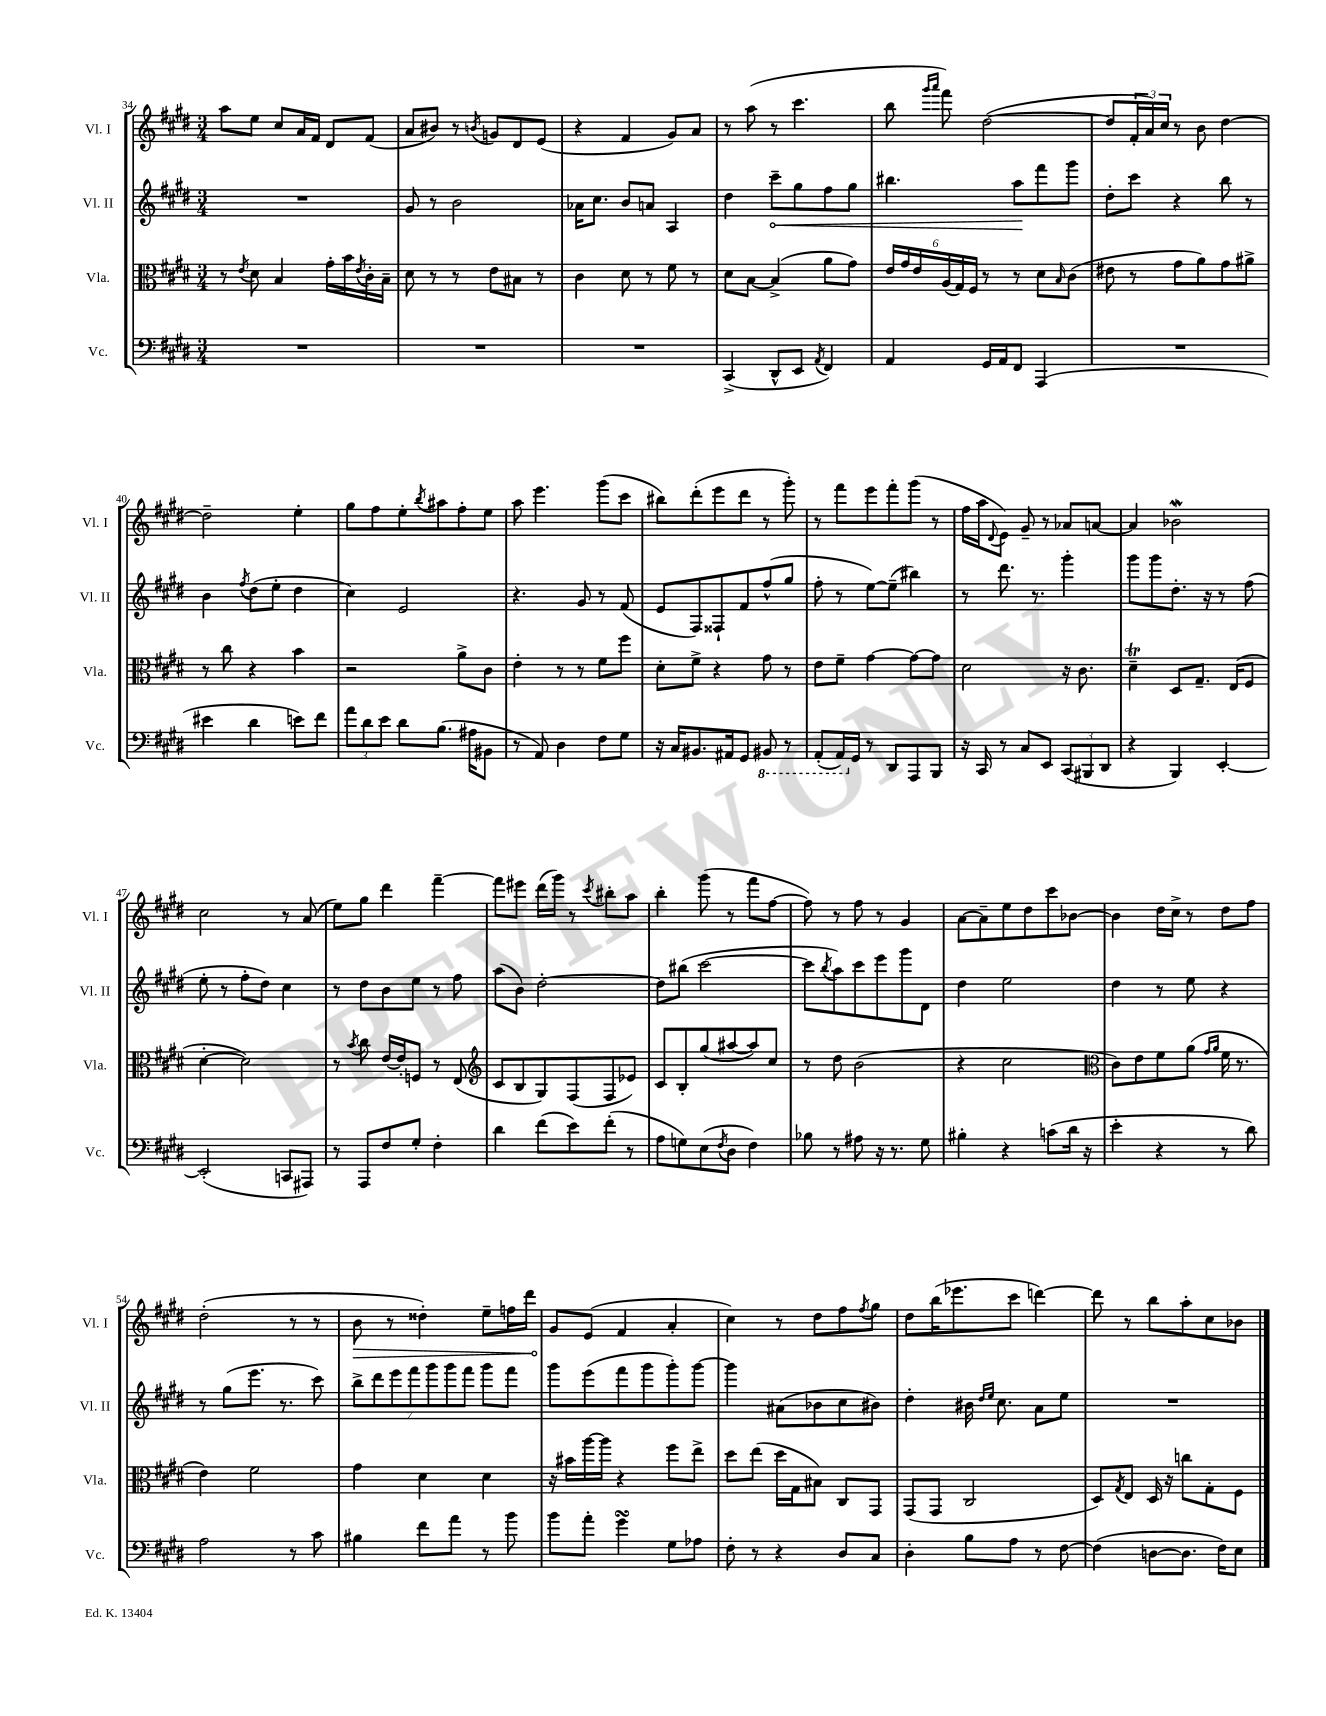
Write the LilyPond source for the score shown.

<<
\new StaffGroup <<
\new Staff = "s0" \with { instrumentName = "Vl. I" shortInstrumentName = "Vl. I" } {
    \clef treble \key e \major \numericTimeSignature \time 3/4
    a''8 e''8 cis''8 a'16 fis'16 dis'8 fis'8( |
    a'8 bis'8) r8 \acciaccatura { b'8 } g'8 dis'8 e'8( |
    r4 fis'4 gis'8) a'8 |
    r8 a''8( r8 cis'''4. |
    b''8 \grace { gis'''16 a'''16 } fis'''8) dis''2~( |
    dis''8 \tuplet 3/2 { fis'16-. a'16) cis''16 } r8 b'8 dis''4~ |
    dis''2-- e''4-. |
    gis''8 fis''8 e''8-. \acciaccatura { b''8 } ais''8 fis''8-. e''8 |
    a''8 e'''4. gis'''8( cis'''8 |
    bis''8) dis'''8-.( e'''8 dis'''8 r8 gis'''8-.) |
    r8 fis'''8 e'''8 fis'''8-. gis'''8( r8 |
    fis''16 a''16 \appoggiatura { dis'8 } e'8) gis'8-- r8 aes'8 a'8~ |
    a'4 bes'2\mordent |
    cis''2 r8 a'8( |
    e''8) gis''8 dis'''4 fis'''4~-- |
    fis'''8 eis'''8 dis'''16( gis'''16) r8 \acciaccatura { cis'''8 } bis''8-. a''8 |
    b''4-. gis'''8( r8 fis'''8 fis''8~ |
    fis''8) r8 fis''8 r8 gis'4 |
    a'8~ a'8-- e''8 dis''8 cis'''8 bes'8~ |
    bes'4 dis''16 cis''16-> r8 dis''8 fis''8 |
    dis''2-.( r8 r8 |
    \once \override Hairpin.circled-tip = ##t b'8\> r8 disis''4-.) e''8-- f''16 dis'''16 |
    gis'8\! e'8( fis'4 a'4-. |
    cis''4) r8 dis''8 fis''8 \acciaccatura { fis''8 } gis''8 |
    dis''8 b''16( ees'''8. cis'''8 d'''4~) |
    d'''8 r8 b''8 a''8-. cis''8 bes'8 \bar "|." |
}
\new Staff = "s1" \with { instrumentName = "Vl. II" shortInstrumentName = "Vl. II" } {
    \clef treble \key e \major \numericTimeSignature \time 3/4
    R2. |
    gis'8 r8 b'2 |
    aes'16 cis''8. b'8 a'8 a4 |
    dis''4 \once \override Hairpin.circled-tip = ##t cis'''8--\< gis''8 fis''8 gis''8 |
    bis''4. a''8\! fis'''8 gis'''8 |
    dis''8-. cis'''8 r4 b''8 r8 |
    b'4 \acciaccatura { fis''8 } dis''8( e''8-. dis''4 |
    cis''4) e'2 |
    r4. gis'8 r8 fis'8( |
    e'8 fis8) fisis8-! fis'8 fis''8-^( gis''8 |
    fis''8-. r8 e''8~) e''8--( bis''4) |
    r8 dis'''8. r8. gis'''4-. |
    gis'''8 gis'''8 dis''8.-. r16 r8 fis''8( |
    e''8-. r8 fis''8-. dis''8) cis''4 |
    r8 dis''8 b'8 e''8 r8 fis''8 |
    a''8( b'8) dis''2~-. |
    dis''8 bis''8( cis'''2~ |
    cis'''8 \acciaccatura { b''8 } a''8) cis'''8 e'''8 gis'''8 dis'8 |
    dis''4 e''2 |
    dis''4 r8 e''8 r4 |
    r8 gis''8( e'''8. r8. cis'''8) |
    \tuplet 7/4 { b''8-> dis'''8 e'''8 fis'''8 gis'''8 gis'''8 fis'''8 } gis'''8 fis'''8 |
    gis'''8 e'''8( fis'''8 gis'''8 gis'''8-.) gis'''8~ |
    gis'''4 ais'8( bes'8 cis''8 bis'8) |
    dis''4-. bis'16 \grace { dis''16 e''16 } cis''8. a'8 e''8 |
    R2. \bar "|." |
}
\new Staff = "s2" \with { instrumentName = "Vla." shortInstrumentName = "Vla." } {
    \clef alto \key e \major \numericTimeSignature \time 3/4
    r8 \acciaccatura { e'8 } dis'8 b4 gis'16-. b'16 \acciaccatura { e'8 } cis'16-. b16-- |
    dis'8 r8 r8 e'8 bis8 r8 |
    cis'4 dis'8 r8 fis'8 r8 |
    dis'8 b8~ b4->( a'8 gis'8) |
    \tuplet 6/4 { e'16 gis'16 e'16 a16( gis16) fis16 } r8 r8 dis'8 \grace { b16 } cis'8( |
    eis'8 r8 gis'8 a'8) gis'8 ais'8-> |
    r8 cis''8 r4 b'4 |
    r2 a'8-> cis'8 |
    e'4-. r8 r8 fis'8 fis''8 |
    dis'8-. fis'8-> r4 gis'8 r8 |
    e'8 fis'8-- gis'4~ gis'8~ gis'8 |
    dis'2 r16 cis'8. |
    dis'4--\trill dis8 gis8.-- e16( fis8 |
    dis'4~-. dis'2) |
    r8 \acciaccatura { b'8 } cis''8 e'16~ e'16-. f8 r8 e8( |
    \clef treble cis'8 b8 gis8) fis8( fis8 ees'8) |
    cis'8 b8-. gis''8( ais''8~ ais''8) cis''8 |
    r8 dis''8 b'2( |
    r4 cis''2 |
    \clef alto cis'8) e'8 fis'8 a'8( \grace { gis'16 a'16 } fis'16 r8. |
    e'4) fis'2 |
    gis'4 dis'4 dis'4 |
    r16 bis'16 a''16~ a''16 r4 fis''8 e''8-> |
    dis''8 e''8( dis''16 gis16 bis8) cis8 gis,8 |
    gis,8( gis,8 cis2 |
    dis8) \acciaccatura { gis8 } e8 dis16 r16 c''8 gis8-. fis8 \bar "|." |
}
\new Staff = "s3" \with { instrumentName = "Vc." shortInstrumentName = "Vc." } {
    \clef bass \key e \major \numericTimeSignature \time 3/4
    R2. |
    R2. |
    R2. |
    cis,4->( dis,8-^ e,8 \acciaccatura { a,8 } fis,4) |
    a,4 gis,16 a,16 fis,8 a,,4( |
    R2. |
    eis'4 dis'4 e'8) fis'8 |
    \tuplet 3/2 { a'8 dis'8 e'8 } dis'8 b8.( ais16 bis,8 |
    r8 a,8) dis4 fis8 gis8 |
    r16 cis16 bis,8. ais,16 gis,8 \ottava #-1 bis,,8 r8 |
    a,,8-.( a,,16) \ottava #0 gis,16 r8 dis,8 a,,8 b,,8 |
    r16 cis,16 r8 cis8 e,8 \tuplet 3/2 { cis,8( bis,,8 dis,8 } |
    r4 b,,4) e,4~-. |
    e,2-.( c,8 ais,,8) |
    r8 a,,8 fis8 gis8-. fis4-. |
    dis'4 fis'8( e'8) fis'8-.( r8 |
    a8 g8) e8( \acciaccatura { fis8 } dis8 fis4) |
    bes8 r8 ais8 r16 r8. gis8 |
    bis4-. r4 c'8( dis'16 r16 |
    e'4-. r4 r8 dis'8) |
    a2 r8 cis'8 |
    bis4 fis'8 a'8 r8 b'8 |
    b'8 a'8-. gis'4\turn gis8 aes8 |
    fis8-. r8 r4 dis8 cis8 |
    dis4-. b8 a8 r8 fis8~ |
    fis4( d8~ d8. fis16) e8 \bar "|." |
}
>>
>>
\layout { \context { \Score currentBarNumber = #34 } }
